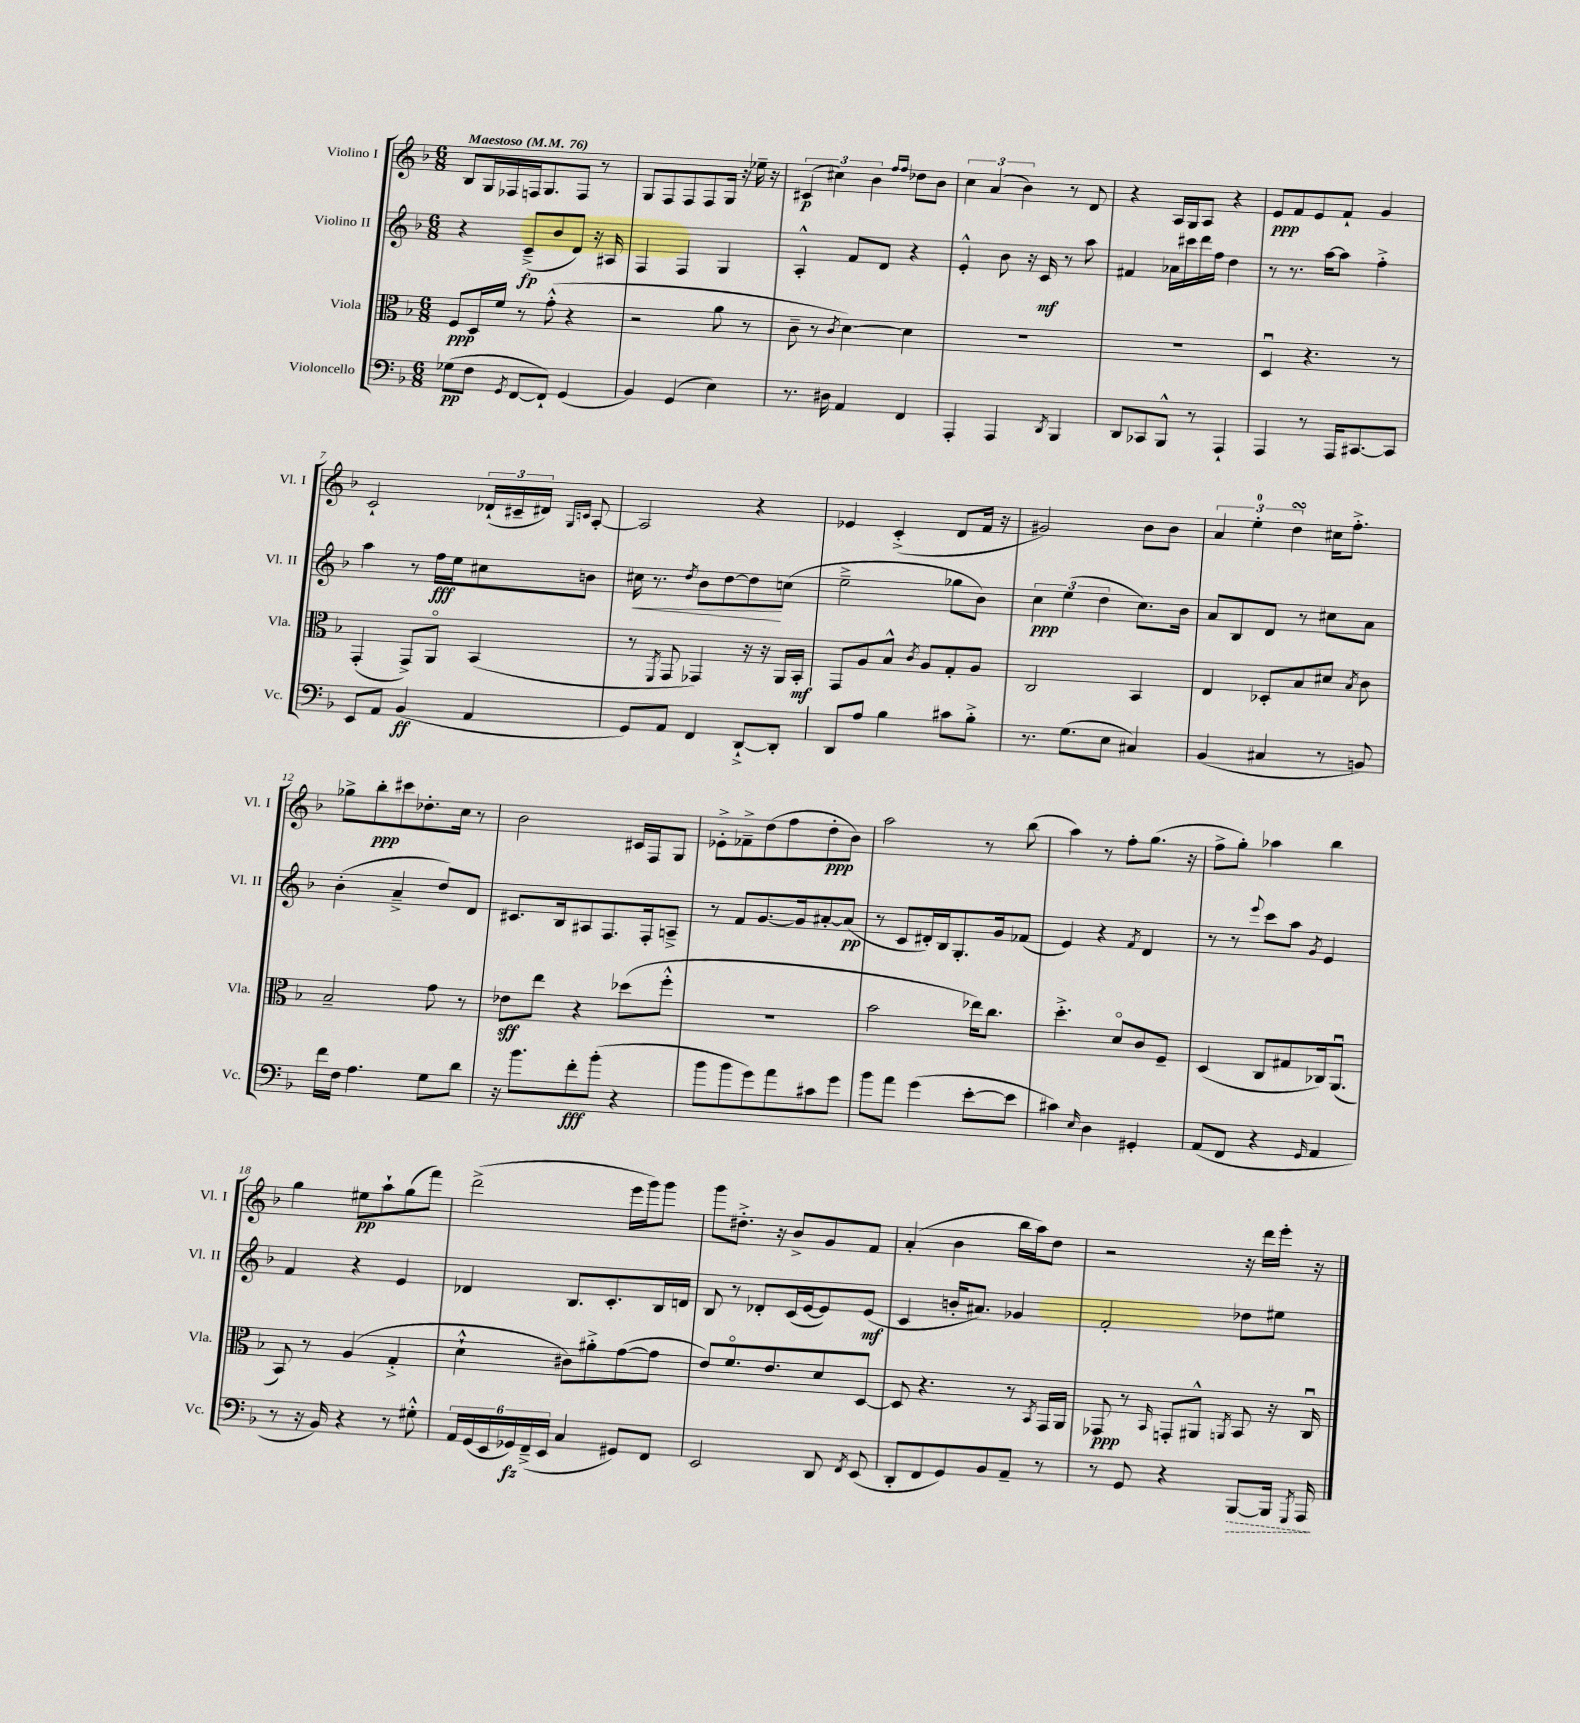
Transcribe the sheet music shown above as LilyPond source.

<<
\new StaffGroup <<
\new Staff = "s0" \with { instrumentName = "Violino I" shortInstrumentName = "Vl. I" } {
    \clef treble \key f \major \numericTimeSignature \time 6/8 \tempo "Maestoso" 4 = 76
    \autoBeamOff bes8[ g16 fes16 f16 g8. f8] r8 |
    g8[ f8 f8 f8 g16] r16 ees''16-- r16 |
    \tuplet 3/2 { cis'4\p( cis''4) bes'4 } \grace { f''16[ f''16] } des''8[ bes'8] |
    \tuplet 3/2 { c''4 a'4( bes'4) } r8 d'8 |
    r4 a16[ g16 a8] r4 |
    e'8[\ppp f'8 e'8 f'8]-! g'4 |
    c'2-! \tuplet 3/2 { des'16[-!( cis'16-- dis'16]) } \grace { g16[ c'16] } a8~-. |
    a2 r4 |
    ees'4 c'4-.->( d'8[ f'16] r16 |
    gis'2) bes'8[ bes'8] |
    \tuplet 3/2 { a'4 e''4-0-. d''4\turn } cis''16[ f''8.]-.-> |
    ges''8[-> bes''8-.\ppp cis'''8 des''8.-. c''16] r8 |
    bes'2 cis'16[ f16 g8] |
    ees'8[-.-> fes'8---> d''8( f''8 d''8-.\ppp bes'8]) |
    a''2 r8 bes''8( |
    a''4) r8 f''8[-. g''8.]( r16 |
    f''8[-> g''8]-.) aes''4 bes''4 |
    g''4 eis''8[\pp a''8-! g''8( f'''8]) |
    d'''2->( e'''16[ g'''16) g'''8] |
    g'''8[ dis''8.]-.-> r16 bes'8[-> g'8 f'8] |
    a'4-.( bes'4 bes''16[ a''16) d''8] |
    r2 r16 d'''16[ e'''16]-. r16 \bar "|." |
}
\new Staff = "s1" \with { instrumentName = "Violino II" shortInstrumentName = "Vl. II" } {
    \clef treble \key f \major \numericTimeSignature \time 6/8
    \autoBeamOff r4 c'8[--->\fp( bes'8 d'8]) r16 ais16 |
    f4 f4 g4 |
    a4-.-^ f'8[ d'8] r4 |
    e'4-.-^ bes'8 r16 c'16\mf r8 a''8 |
    fis'4 aes'16[ cis'''16 d'''16 f''16] d''4 |
    r8 r8. a''16[~ a''8] f''4-.-> |
    a''4 r8 f''16[\fff e''16 cis''8 b'8] |
    cis''16\< r8. \acciaccatura { d''8 } bes'8[ d''8~ d''8\! c''8]( |
    e''2---> ges''8[ bes'8]) |
    \tuplet 3/2 { c''4\ppp e''4( d''4 } c''8.[) bes'16] |
    a'8[ bes8 d'8] r8 cis''8[ a'8] |
    bes'4-.( a'4---> d''8[) d'8] |
    cis'8.[ bes16 ais8 f8. f16-. a8]---> |
    r8 f'8[ g'8.~ g'16 ais'8~-. ais'8]\pp( |
    r8 c'8[ dis'16-.) bes16 g8.-. g'16 fes'8]( |
    e'4) r4 \acciaccatura { f'8 } d'4 |
    r8 r8 \appoggiatura { e'''8 } c'''8[ a''8] \acciaccatura { g'8 } e'4 |
    f'4 r4 e'4 |
    des'4 bes8.[ c'8.-. bes16 d'16] |
    bes8 r8 des'8[-. c'16( e'16~ e'8) e'8]\mf( |
    c'4 b'16[-. ais'8.]) ges'4 |
    f'2-. des''8[ eis''8] \bar "|." |
}
\new Staff = "s2" \with { instrumentName = "Viola" shortInstrumentName = "Vla." } {
    \clef alto \key f \major \numericTimeSignature \time 6/8
    \autoBeamOff f8[\ppp d16 f'16] r8 g'8-.-^( r4 |
    r2 a'8 r8 |
    c'8-- r8 \acciaccatura { c'8 } d'4~) d'4 |
    R2. |
    R2. |
    d4\downbow r4. r8 |
    g,4-.( g,8[->) a,8]\flageolet bes,4( |
    r8 \acciaccatura { f,8 } g,8 ges,4) r16 r16 a,16[ bes,16]-.\mf |
    g,8[ a8 bes8]-^ \acciaccatura { c'8 } a8[ g8-. a8] |
    c2 bes,4 |
    e4 des8[-. bes8 dis'8] \acciaccatura { bes8 } c'8 |
    bes2-- g'8 r8 |
    ees'8[\sff e''8] r4 des''8[( f''8]-.-^ |
    R2. |
    bes'2 ees''16[) c''8.] |
    d''4.-.-> d'8[\flageolet c'8 f8]-- |
    d4( c8[ gis8 ces16) a,8.]\downbow( |
    bes,8) r8 a4( g4-.-> |
    d'4-!-^ cis'8[) ais'8-.-> g'8~( g'8] |
    e'8[) f'8.\flageolet e'8. d'8 d8]~ |
    d8 r4. r8 \acciaccatura { bes,8 } g,16[ a,16] |
    ges,8\ppp r8 \grace { bes,16 } g,8[-. ais,8]-^ \acciaccatura { a,8 } bes,8 r16 c16\downbow \bar "|." |
}
\new Staff = "s3" \with { instrumentName = "Violoncello" shortInstrumentName = "Vc." } {
    \clef bass \key f \major \numericTimeSignature \time 6/8
    \autoBeamOff ges8[\pp( f8] \acciaccatura { g,8 } f,8[~ f,8]-!) g,4( |
    bes,4) g,4( e4) |
    r8. dis16 a,4 f,4 |
    a,,4-. a,,4 \acciaccatura { d,8 } bes,,4 |
    d,8[ ces,8 bes,,8]-^ r8 a,,4-! |
    a,,4 r8 a,,16[ cis,8.~ cis,8] |
    e,8[ a,8] bes,4\ff( a,4 |
    g,8[) a,8] f,4 d,8[~-!-> d,8]-. |
    d,8[ a8] bes4 cis'8[ bes8]-.-> |
    r8. g8.[( e8] cis4) |
    bes,4( cis4 r8 b,8) |
    f'16[ f16] a4. g8[ d'8] |
    r16 bes'8.[ f'8-.\fff bes'8]-.( r4 |
    bes'8[ bes'8 g'8) a'8 cis'8 g'8] |
    bes'8[ a'8] g'4( e'8[~-. e'8] |
    cis'4) \grace { e16 } d4 gis,4-. |
    a,8[( f,8] r4 \grace { g,16 } a,4 |
    r8 r16 bes,16) r4 r8 gis8-.-^ |
    \tuplet 6/4 { a,16[ g,16( e,16 ges,16\fz) f,16--->( e,16] } c4 gis,8[) f,8] |
    e,2 d,8 \acciaccatura { f,8 } e,8( |
    d,8[-. f,8 g,8) bes,8 a,8]-- r8 |
    r8 g,8 r4 \once \override Hairpin.style = #'dashed-line bes,,8[~\> bes,,16] \acciaccatura { g,,8 } a,,16\! \bar "|." |
}
>>
>>
